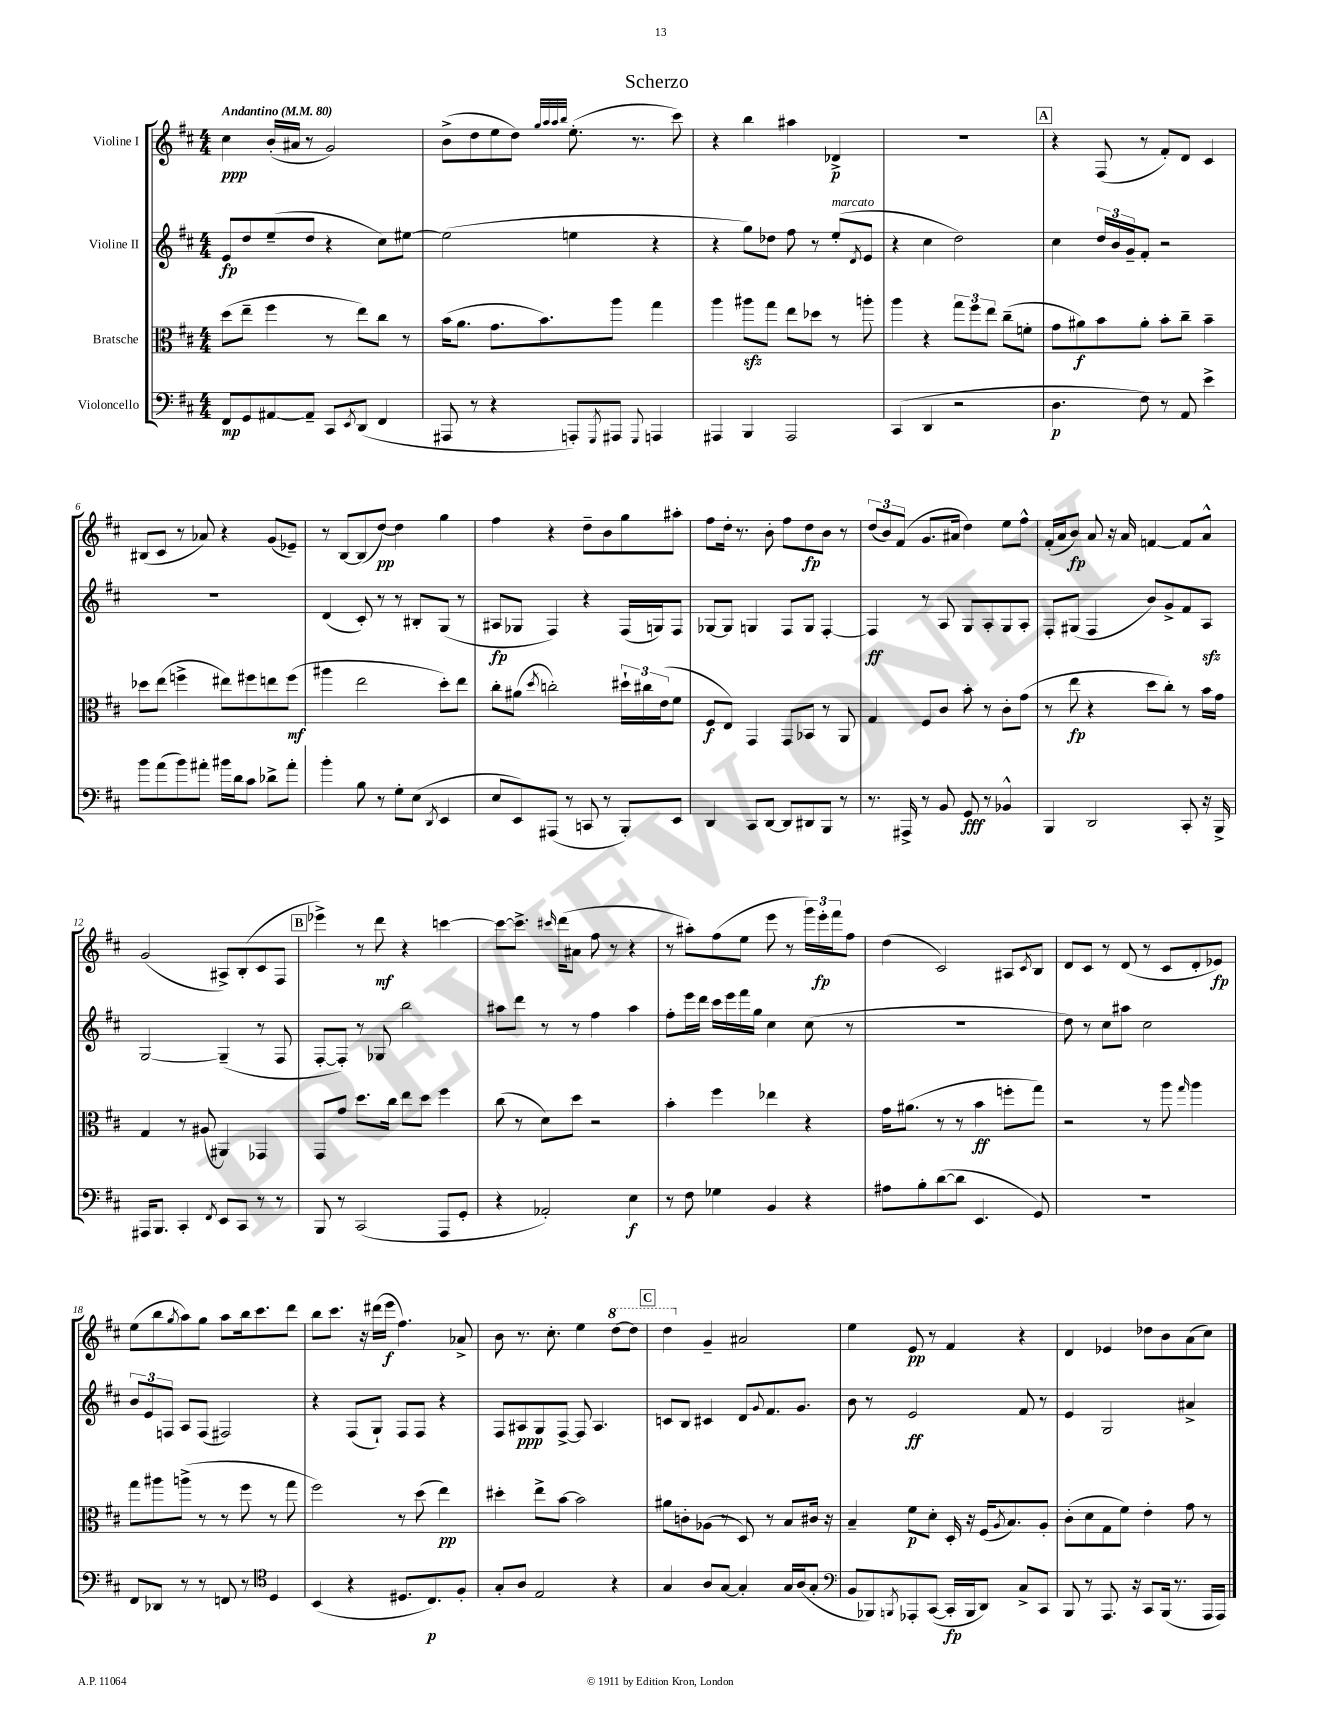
\header { title = "Scherzo" }
<<
\new StaffGroup <<
\new Staff = "s0" \with { instrumentName = "Violine I" } {
    \clef treble \key d \major \numericTimeSignature \time 4/4 \tempo "Andantino" 4 = 80
    cis''4\ppp b'16-.( ais'16 r8 g'2) |
    b'8->( d''8 e''8 d''8) \grace { g''32 a''32 a''32 b''32 } e''8.-.( r8. cis'''8) |
    r4 b''4 ais''4 des'4->\p |
    R1 |
    \mark \markup { \box "A" } r4 fis8( r8 fis'8-.) d'8 cis'4 |
    bis8( cis'8 r8 aes'8) r4 g'8( ees'8--) |
    r8 b8~ b8( d''8~\pp) d''4 g''4 |
    fis''4 r4 d''8-- b'8 g''8 ais''8-. |
    fis''8 d''16-. r8. b'8-. fis''8 d''8\fp b'8 r8 |
    \tuplet 3/2 { d''8( b'8) fis'8( } g'8. ais'16 d''4) e''8 fis''8-^ |
    fis'16-.( a'16 b'8\fp) a'8 r16 a'16 f'4~ f'8 a'8-^ |
    g'2( ais8->) b8-.( cis'8 fis8 |
    \mark \markup { \box "B" } ees'''4->) r8 d'''8\mf r4 c'''4~ |
    c'''8~ c'''8.-> \grace { cis'''16 } d'''16( ais'8 fis''8 r8 r4 |
    r8 ais''8-.) fis''8( e''8 e'''8 r8 \tuplet 3/2 { g'''16) e'''16-.\fp fis'''16 } fis''8 |
    d''4( cis'2) ais8 \acciaccatura { cis'8 } b8 |
    d'8 cis'8 r8 d'8( r8 cis'8 d'8-. ees'8\fp) |
    e''8( b''8 \acciaccatura { g''8 } a''8) g''8 a''8 b''16 cis'''8. d'''8 |
    b''8 cis'''8. r16 dis'''16( e'''16\f fis''4.) aes'8-> |
    b'8 r8. cis''8.-. e''4 \ottava #1 d'''8~ d'''8 |
    \mark \markup { \box "C" } d'''4 \ottava #0 g'4-- ais'2 |
    e''4 e'8\pp r8 fis'4 r4 |
    d'4 ees'4 des''8 b'8 a'8( cis''8) \bar "|." |
}
\new Staff = "s1" \with { instrumentName = "Violine II" } {
    \clef treble \key d \major \numericTimeSignature \time 4/4
    e'8\fp d''8 e''8--( d''8 r4 cis''8) eis''8~ |
    eis''2( e''4 r4 |
    r4 g''8) des''8 fis''8 r8 e''8-.^\markup { \italic "marcato" }( \acciaccatura { d'8 } e'8 |
    r4 cis''4 d''2) |
    \mark \markup { \box "A" } cis''4 \tuplet 3/2 { d''16 b'16 g'16-- } fis'8-. r2 |
    R1 |
    d'4( cis'8-.) r8 r8 bis8-. g8( r8 |
    ais8\fp ges8 fis4) r4 fis16( g16) fis8 |
    ges8~ ges8 g4 fis8 g8 fis4~-. |
    fis4\ff r8 a8 g8 a8-. g8 a8-. |
    fis8-. gis8( fis4 b'8) g'8-> fis'8 a8\sfz |
    g2~ g4--( r8 fis8 |
    \mark \markup { \box "B" } fis8~-. fis8-.) r8 ges8 b''2 |
    ais''8 d'''8 r8 r8 fis''4 ais''4 |
    fis''8-. e'''16 d'''16 cis'''16 e'''16 fis'''16 g''16 cis''4 cis''8( r8 |
    R1 |
    d''8) r8 cis''8 ais''8 cis''2 |
    \tuplet 3/2 { b'8 e'8 f8 } a8 f8( fis2) |
    r4 fis8( g8-!) fis8 fis8 r4 |
    fis8 ais8\ppp g8 fis8~-> fis8 ais4. |
    \mark \markup { \box "C" } c'8 b8 cis'4 d'8 \appoggiatura { g'8 } fis'8. g'8. |
    b'8 r8 e'2\ff fis'8 r8 |
    e'4 g2 ais'4-> \bar "|." |
}
\new Staff = "s2" \with { instrumentName = "Bratsche" } {
    \clef alto \key d \major \numericTimeSignature \time 4/4
    d''8( e''8-- fis''4 r8 e''8) cis''8 r8 |
    b'16( a'8. g'8. b'8.) a''8 g''4 |
    a''4 ais''8\sfz g''8 e''8 des''8 r8 a''8-. |
    a''4 r4 \tuplet 3/2 { g''8 fis''8 e''8 } cis''8--( f'8-. |
    \mark \markup { \box "A" } g'8 ais'8\f) b'8 ais'8-. b'8-. cis''8-- b'4-- |
    des''8 e''8( f''4-> eis''8) fis''8 e''8 fis''8\mf( |
    ais''4 e''2 d''8-.) e''8 |
    cis''8-. ais'8( \acciaccatura { d''8 } c''2-.) \tuplet 3/2 { dis''16-! cis''16 e'16( } fis'8 |
    fis8\f e8) g,4 g,8 bes,8 r8 a,8 |
    g4 fis8 cis'8 b'8-. r8 cis'8-. g'8( |
    r8 e''8\fp r4 d''8 cis''8-.) r8 b'16 g'16 |
    g4 r8 ais8( ais,4) ges,4 |
    \mark \markup { \box "B" } g,8 g'8 d''8. cis''16 e''8 d''8 fis''4 |
    cis''8( r8 d'8) d''8 r2 |
    b'4-. fis''4 ees''4 r4 |
    g'16 ais'8.( r8 r8 b'4\ff f''8-. g''8) |
    r2 r8 a''8 \grace { g''16 } a''4 |
    g''8 ais''8 a''8->( r8 r8 fis''8 r8 g''8 |
    fis''2) r8 d''8( e''4\pp) |
    dis''4-. e''8-> b'8~ b'2 |
    \mark \markup { \box "C" } ais'8 c'8-. aes8( r8 d8) r8 b8 cis'16 r16 |
    b4-- fis'8\p d'8-. d16-. r16 fis16( \acciaccatura { a8 } b8.) a8-. |
    cis'8-.( d'8 g8 fis'8) e'4-. g'8 r8 \bar "|." |
}
\new Staff = "s3" \with { instrumentName = "Violoncello" } {
    \clef bass \key d \major \numericTimeSignature \time 4/4
    fis,8\mp g,8 ais,8~ ais,8-- cis,8 \acciaccatura { e,8 } d,8( fis,4 |
    ais,,8 r8 r4 a,,8-.) \acciaccatura { g,,8 } ais,,8 \appoggiatura { g,,8 } a,,4 |
    ais,,4 b,,4 ais,,2 |
    cis,4( d,4 r2 |
    \mark \markup { \box "A" } d4.\p fis8) r8 a,8 e'4-> |
    b'8 a'8( b'8) ais'8-. bis'16 d'16 cis'8 des'8-> ais'8-. |
    b'4-. b8 r8 g8-. e8( \acciaccatura { d,8 } e,4 |
    e8 e,8) ais,,8( r8 c,8 r8 b,,8-.) e,8 |
    d,4 cis,8 d,8~ d,8 dis,8 b,,8 r8 |
    r8. ais,,16-> r8 b,8 g,8\fff r8 bes,4-^ |
    b,,4 d,2 cis,8-. r16 b,,16-> |
    ais,,16 b,,8. cis,4-. \acciaccatura { fis,8 } e,8 cis,8 r8 r8 |
    \mark \markup { \box "B" } b,,8 r8 cis,2( a,,8 g,8-. |
    r4 aes,2-.) e4\f |
    r8 fis8 ges4 b,4 r4 |
    ais8 b8-. d'8~( d'8 e,4. g,8) |
    R1 |
    fis,8 des,8 r8 r8 f,8 r8 \clef tenor d4 |
    b,4( r4 dis8. cis8.\p) fis8-. |
    g8-. a8 e2 r4 |
    \mark \markup { \box "C" } g4 a8 g8~ g4-. g16 a16( g8-. |
    \clef bass b,8 bes,,8) \acciaccatura { b,,8 } aes,,8-. cis,8~( cis,16-.\fp b,,16 d,8) cis8-> cis,8 |
    b,,8 r8 a,,8. r16 cis,8 b,,16( r8. a,,16 a,,16) \bar "|." |
}
>>
>>
